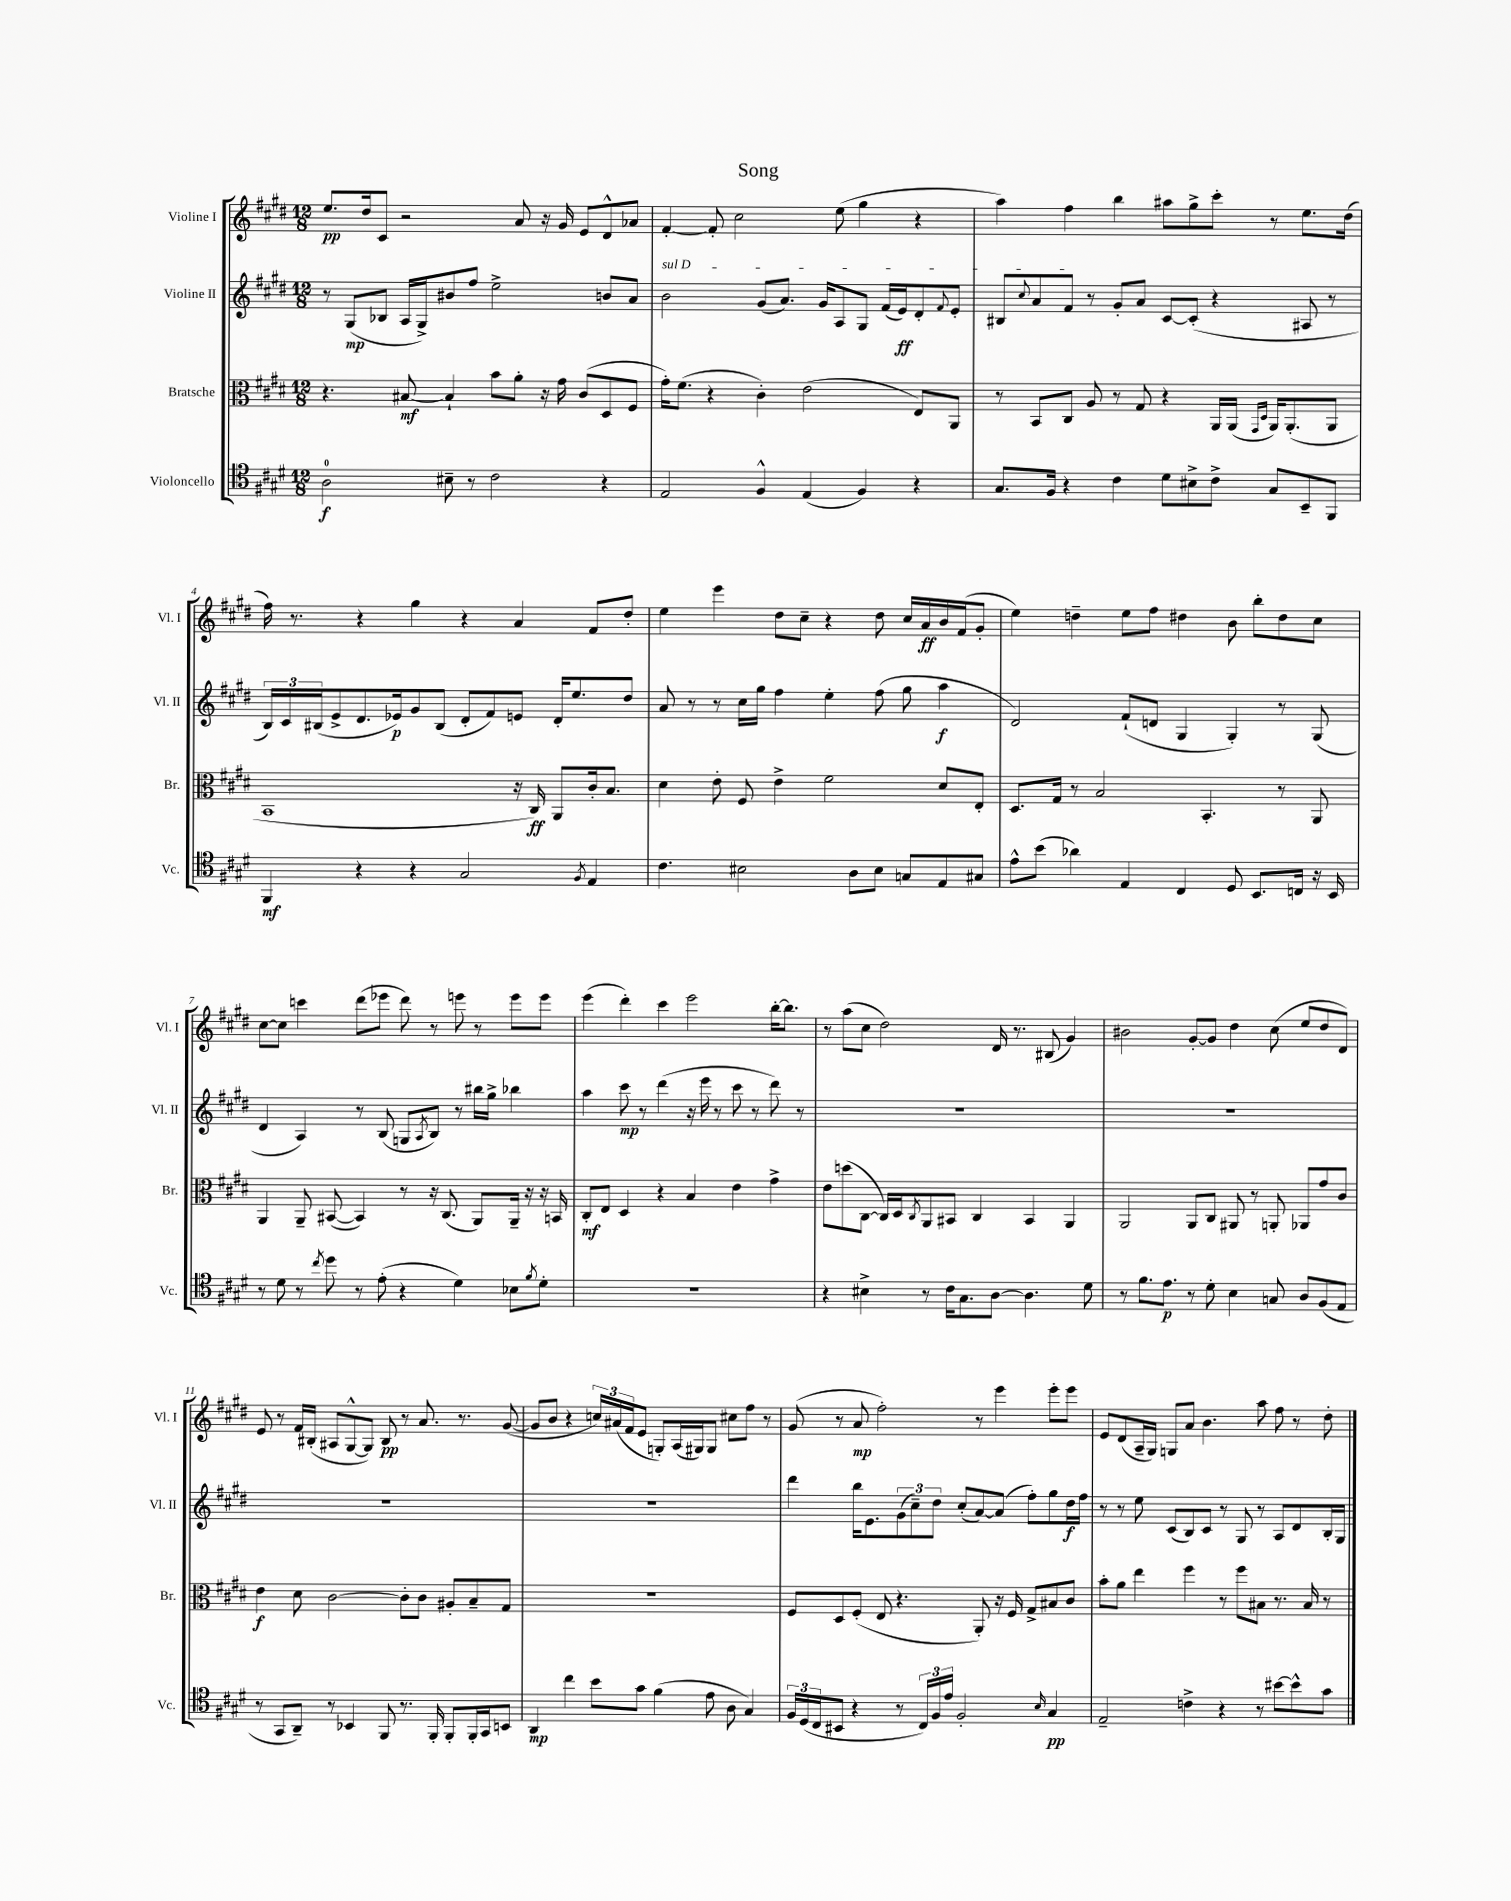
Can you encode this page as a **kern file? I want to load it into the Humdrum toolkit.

**kern	**kern	**kern	**kern
*staff4	*staff3	*staff2	*staff1
*clefC4	*clefC3	*clefG2	*clefG2
*k[f#c#g#d#]	*k[f#c#g#d#]	*k[f#c#g#d#]	*k[f#c#g#d#]
*M12/8	*M12/8	*M12/8	*M12/8
2A	4.r	8r	8.ee
.	.	(8G#	.
.	.	.	16dd#
.	.	8B-	8c#
.	[8B#	16A	2r
.	.	16G#^)	.
8B#~	4B#`]	8b#	.
8r	.	8ff#	.
2c#	8b	2ee^	.
.	8a'	.	8a
.	16r	.	16r
.	16g#	.	16g#
.	(8c#	.	8e
4r	8D#	8b	8d#^^
.	8F#	8a	8a-
=	=	=	=
2E	16g#')	2b	[4f#'
.	(8.f#	.	.
.	4r	.	8f#']
.	.	.	2cc#
4F#^^	4c#')	(8g#	.
.	.	8.a)	.
(4E	(2e	.	.
.	.	16g#	.
.	.	8A	(8ee
4F#)	.	8G#	4gg#
.	.	(16f#	.
.	.	16e)	.
4r	8E)	8d#'	4r
.	.	8qqf#	.
.	8AA	8e'	.
=	=	=	=
8.G#	8r	8B#	4aa)
.	.	8qqcc#	.
.	8BB	8a	.
16F#	.	.	.
4r	8C#	8f#	4ff#
.	8A	8r	.
4c#	8r	8g#'	4bb
.	8G#	8a	.
8d#	4r	[8c#	8aa#
8B#^	.	(8c#']	8gg#^
8c#^	16AA	4r	8ccc#'
.	(16AA	.	.
.	16qqGG#	.	.
.	16qqD#	.	.
8G#	16AA)	.	8r
.	(8.AA'	.	.
8BB~	.	8A#	8.ee
8FF#	8AA	8r	.
.	.	.	(16dd#
=	=	=	=
4FF#	1BB	24B)	16ff#)
.	.	24c#	.
.	.	.	8.r
.	.	(24B#	.
.	.	8e^	.
4r	.	8.d#	4r
.	.	16e-)	.
4r	.	8g#	4gg#
.	.	(8B#	.
2G#	.	8d#'	4r
.	.	8f#)	.
.	16r	8e	4a
.	16C#)	.	.
.	8AA	16d#'	.
.	.	8.ee	.
8qF#	.	.	.
4E	16c#'	.	8f#
.	8.B	.	.
.	.	8dd#	8dd#'
=	=	=	=
4.c#	4d#	8a	4ee
.	.	8r	.
.	8e'	8r	4eee
2B#	8F#	16cc#	.
.	.	16gg#	.
.	4e^	4ff#	8dd#
.	.	.	8cc#~
.	2f#	4ee'	4r
8A	.	.	.
8B#	.	(8ff#	8dd#
8G	.	8gg#	16cc#
.	.	.	16a
8E	8d#	4aa	16b
.	.	.	(16f#
8G#	8E'	.	8g#'
=	=	=	=
8e^^	8.D#	2d#)	4ee)
(8b	.	.	.
.	16G#	.	.
4a-)	8r	.	4dd~
.	2B	.	.
4E	.	(8f#`	8ee
.	.	8d	8ff#
4C#	.	4G#	4dd#
.	4.BB'	.	.
8D#	.	4G#')	8b
8.BB	.	.	8bb'
.	8r	8r	8dd#
16C	.	.	.
16r	8AA	(8G#	8cc#
16BB	.	.	.
=	=	=	=
8r	4AA	4d#	[8cc#
8d#	.	.	8cc#]
8r	8AA~	4A)	4ccc
8qcc#	.	.	.
8dd#	([8BB#	.	.
8r	4BB#])	8r	(8ddd#
(8e'	.	(8B	8eee-
4r	8r	8G	8ddd#)
.	.	8qA	.
.	16r	8B)	8r
.	(8.C#	.	.
4d#)	.	8r	8eee
.	8AA)	16bb#	8r
.	.	16gg#^	.
8B-	16AA~	4bb-	8eee
.	16r	.	.
8qf#	.	.	.
8d#'	16r	.	8eee
.	16BB	.	.
=	=	=	=
1.r	8C#'	4aa	(4eee
.	8E	.	.
.	4D#	8ccc#	4ddd#')
.	.	8r	.
.	4r	(4ddd#	4ccc#
.	4B	16r	2eee
.	.	16eee	.
.	.	8r	.
.	4e	8ccc#	.
.	.	8r	.
.	4g#^	8ddd#)	[16bb'
.	.	.	8.bb]
.	.	8r	.
=	=	=	=
4r	8e	1.r	8r
.	(8dd	.	(8aa
4B#^	[8C#	.	8cc#
.	16C#])	.	2dd#)
.	16D#	.	.
.	8qC#	.	.
8r	8AA	.	.
16c#	8BB#	.	.
8.G#	.	.	.
.	4C#	.	.
[8A	.	.	16d#
.	.	.	8.r
4.A]	4BB#	.	.
.	.	.	(8B#
.	4AA	.	4g#)
8d#	.	.	.
=	=	=	=
8r	2AA	1.r	2b#
8.f#	.	.	.
8.e	.	.	.
8r	8AA	.	[8g#'
8d#'	8C#	.	8g#]
4B	8AA#	.	4dd#
.	8r	.	.
8G	8AA'	.	(8cc#
8A	8AA-	.	8ee
(8F#	8g#	.	8dd#
8E	8c#	.	8d#)
=	=	=	=
8r	4e	1.r	8e
8GG#	.	.	8r
8AA~)	8d#	.	16f#
.	.	.	(16B#'
8r	[2c#	.	8A#
4BB-	.	.	[8G#^^
.	.	.	8G#])
8FF#	.	.	8B#
8.r	8c#']	.	8r
.	8c#	.	8.a
16FF#'	.	.	.
8FF#'	8A#'	.	.
.	.	.	8.r
16FF#'	8B~	.	.
16GG#	.	.	.
8BB	8G#	.	([8g#
=	=	=	=
4AA	1.r	1.r	8g#]
.	.	.	8b
4cc#	.	.	4r
8b	.	.	24cc)
.	.	.	(24a#
.	.	.	24f#
8g#	.	.	8e
(4f#	.	.	8G')
.	.	.	(16A
.	.	.	16G#)
8e	.	.	8G#
8A	.	.	8cc#
4G#)	.	.	8ff#
.	.	.	8r
=	=	=	=
24F#	8F#	4ddd#	(8g#
(24D#	.	.	.
24C#	.	.	.
8BB#	8D#	.	8r
4r	(8F#'	16bb	8a
.	.	8.e	.
.	8E	.	2ff#')
8r	4.r	(12g#	.
.	.	12cc#~)	.
24C#)	.	.	.
24F#	.	12dd#	.
24e	.	.	.
2F#'	.	(8cc#'	.
.	8AA')	[8a)	8r
.	16r	(8a]	4eee
.	16F#	.	.
.	8G#^	8ff#')	.
16qqB	.	.	.
4G#	8B#	8gg#	8eee'
.	8c#	16dd#	8eee
.	.	16ff#	.
=	=	=	=
2E~	8b'	8r	8e
.	8a	8r	(8d#
.	4ee	8ee	16A~
.	.	.	16G#)
.	.	(8c#	8G
4c^	4ff#	8B)	8a
.	.	8c#	4.b
4r	8r	8r	.
.	8ff#	8G#	.
8r	8B#	8r	8aa
[8b#	8.r	8A	8ff#
8b#^^]	.	8d#	8r
.	16B#	.	.
8g#	8r	16B'	8dd#'
.	.	16G#	.
==	==	==	==
*-	*-	*-	*-
